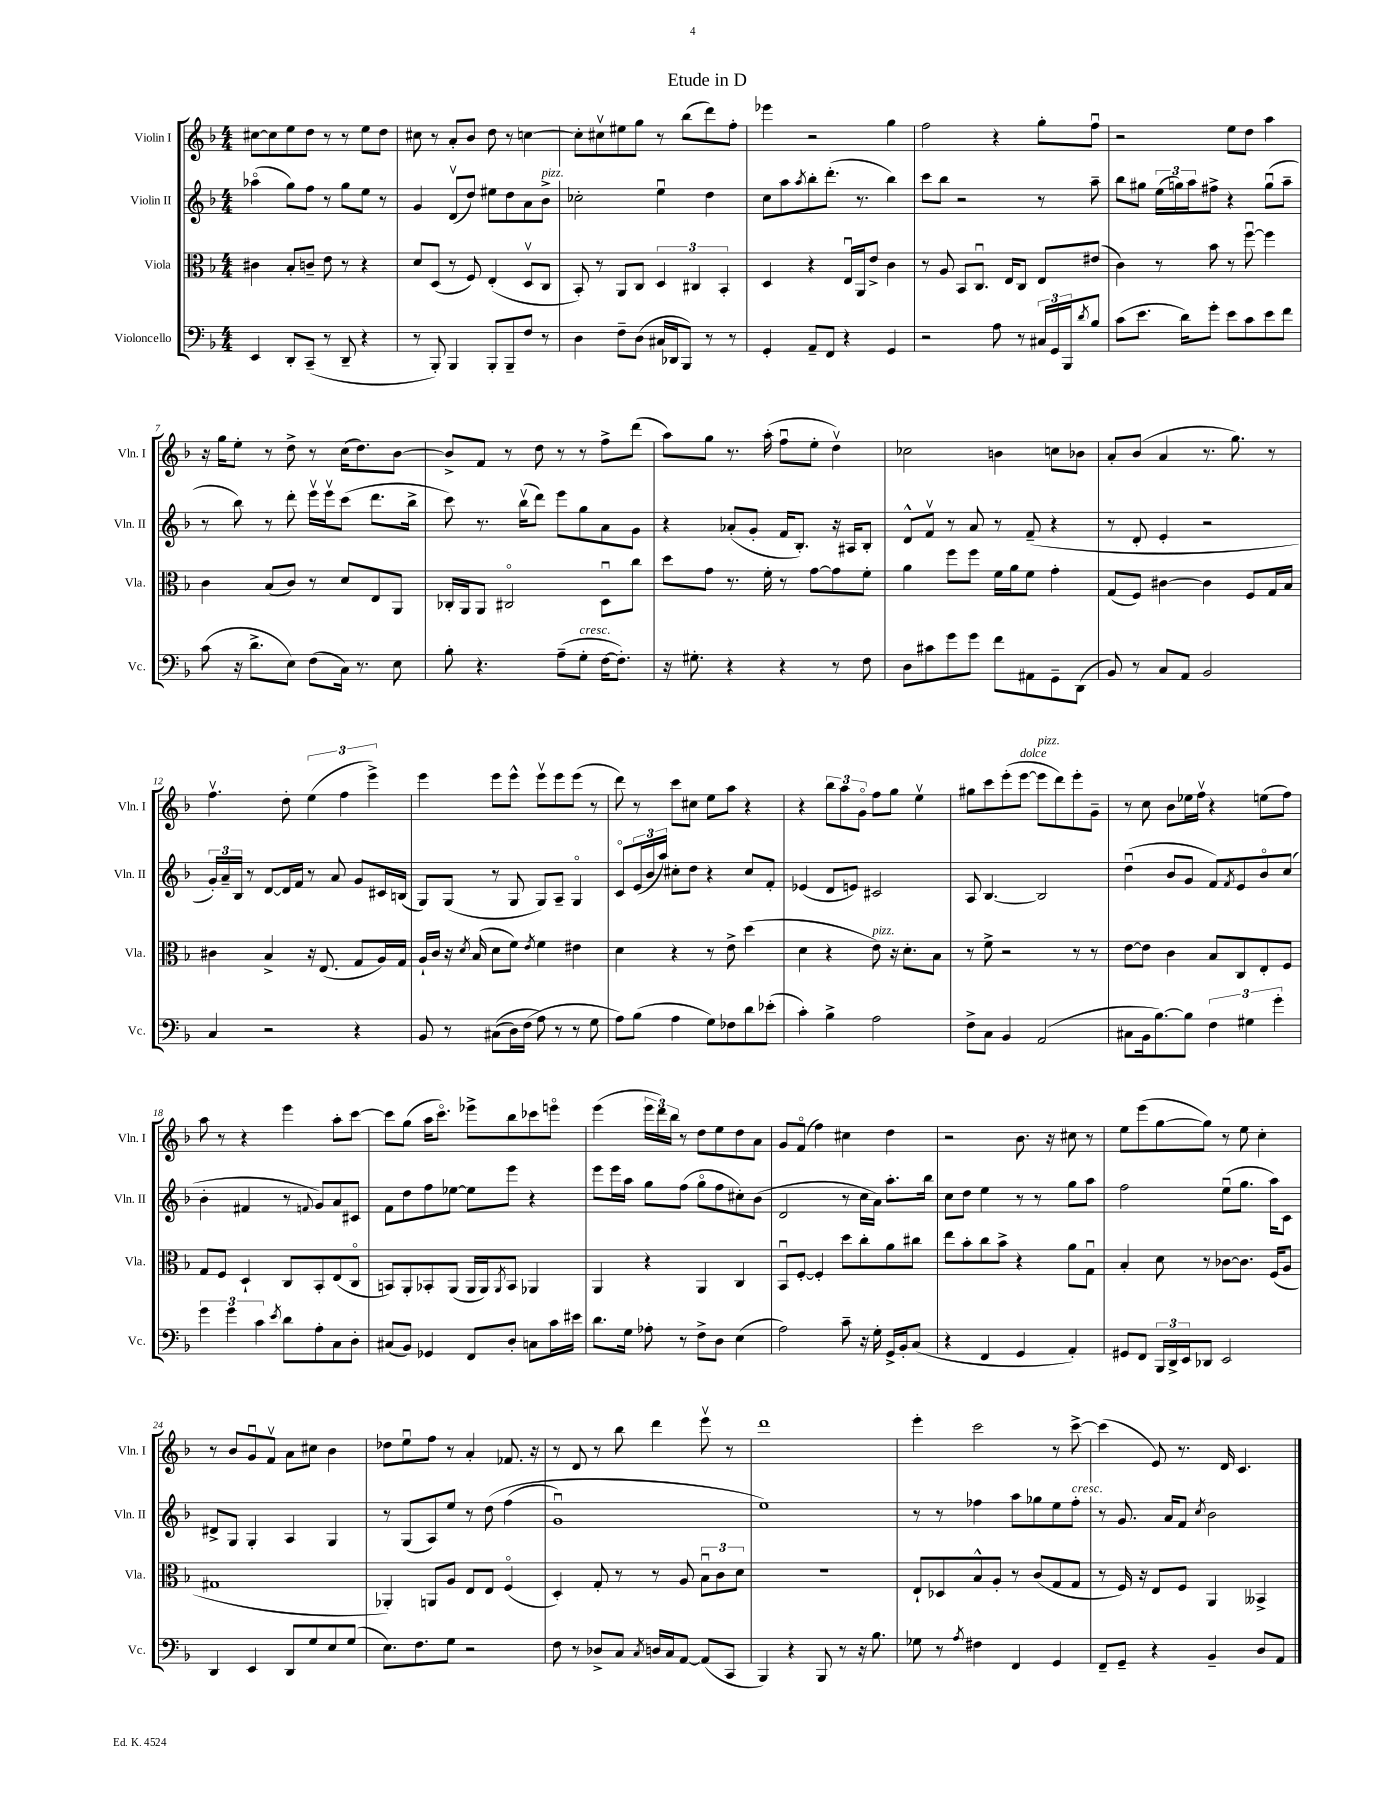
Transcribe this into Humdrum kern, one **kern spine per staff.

**kern	**kern	**kern	**kern
*staff4	*staff3	*staff2	*staff1
*clefF4	*clefC3	*clefG2	*clefG2
*k[b-]	*k[b-]	*k[b-]	*k[b-]
*M4/4	*M4/4	*M4/4	*M4/4
4EE/	4c#\	(4aa-o\	[8cc#\L
.	.	.	8cc#\]
8DD'/L	8B-'/L	8gg\L)	8ee\
(8CC~/J	8c~/J	8ff\J	8dd\J
8r	8e\	8r	8r
8DD~/	8r	8gg\L	8r
4r	4r	8ee\J	8ee\L
.	.	8r	8dd\J
=	=	=	=
8r	8d/L	4g/	8cc#\
8BBB-'/)	(8D/J	.	8r
4BBB-/	8r	(8dv/L	8a'/L
.	8F/)	8dd/J)	8b-/J
8BBB-'/L	(4E'/	8ee#\L	8dd\
8BBB-~/	.	8dd\	8r
8F/J	8Dv/L	8a\	[4cc\
8r	8C/J	8b-^\J	.
=	=	=	=
4D\	8BB-'/)	2cc-'\	8cc'\]L
.	8r	.	8cc#v\
8F~\L	8AA/L	.	8ee#\
(8D\J	8C/J	.	8gg\J
16C#/LL	6D/	4eeu\	8r
16DD-/J	.	.	.
8BBB-/J)	.	.	(8bb-\L
.	6C#/	.	.
8r	.	4dd\	8ddd\)
.	6BB-'/	.	.
8r	.	.	8ff'\J
=	=	=	=
4GG'/	4D/	8cc\L	4eee-\
.	.	8aa\	.
.	.	8qaa/	.
8AA~/L	4r	8bb-'\	2r
8FF/J	.	(8.ddd'\J	.
4r	16Eu/LL	.	.
.	16AA/J	8.r	.
.	8e^/J	.	.
4GG/	4c\	4bb-\)	4gg\
=	=	=	=
2r	8r	8ccc\L	2ff\
.	8A/	8bb-\J	.
.	8BB-/L	2r	.
.	8.Cu/J	.	.
8A\	.	.	4r
.	16E/LK	.	.
8r	8C/J	.	.
24C#/LL	8E/L	8r	8gg'\L
24GG/	.	.	.
24BBB-/J	.	.	.
8qd/	.	.	.
8B-/J	(8e#/J	8aa~\	8ffu\J
=	=	=	=
(8c\L	4c\)	8bb-\L	2r
8.e\J	.	8gg#\J	.
.	8r	(24ee\LL	.
.	.	24gg\)	.
16d\LK)	.	.	.
.	.	24aa\J	.
8g'\J	8b-\	8ff#^\J	.
8e\L	8r	4r	8ee\L
8c\	[8ffu\	.	8dd\J
8e\	4ff\]	(8ggu\L	4aa\
8f\J	.	8aa~\J	.
=	=	=	=
(8c\	4c\	8r	16r
.	.	.	16gg\LK
16r	.	8bb-\)	8ee'\J
8.d^\L	.	.	.
.	(8B-/L	8r	8r
8E\J)	8c/J)	8ddd'\	8dd^\
(8F\L	8r	16eeev\LL	8r
.	.	16eeev\J	.
16C\Jk)	8d/L	(8ccc\J	(16cc\LK
8.r	.	.	8.dd\)
.	8E/	8.ddd\L	.
8E\	8AA/J	.	[8b-\J
.	.	16bb-^\Jk	.
=	=	=	=
8B-'\	16C-'/LL	8ccc\)	8b-^/]L
.	16AA/J	.	.
4.r	8AA/J	8.r	8f/J
.	2C#o/	.	8r
.	.	(16bb-v\LK	.
.	.	8ddd\J)	8dd\
(8A~\L	.	8eee\L	8r
8G'\J	.	8gg\	8r
[16F\LK	8Du\L	8a\	8ff^\L
8.F'\]J)	.	.	.
.	8cc\J	8g\J	(8ddd\J
=	=	=	=
16r	8dd\L	4r	8aa\L)
8.G#'\	.	.	.
.	8g\J	.	8gg\J
4r	8.r	(8a-'/L	8.r
.	.	8g'/J	.
.	16f'\	.	(16aa'\
4r	8r	16f/LK	8ffu\L
.	.	8.B-'/J)	.
.	[8g\L	.	8ee'\J
8r	8g\]	16r	4ddv\)
.	.	16A#/LK	.
8F\	8f'\J	8B-'/J	.
=	=	=	=
8D\L	4a\	8d^^/L	2cc-\
8c#\	.	8fv/J	.
8g\	8ff\L	8r	.
8g\J	8ff\J	8a/	.
8f\L	16f\LL	8r	4b\
.	16a\J	.	.
8AA#\	8f\J	(8f~/	.
8GG~\	4g'\	4r	8cc\L
(8DD\J	.	.	8b-\J
=	=	=	=
8BB-/)	(8G/L	8r	8a'/L
8r	8F/J)	8d'/	(8b-/J
8C/L	[4c#\	4e'/	4a/
8AA/J	.	.	.
2BB-/	4c#\]	2r	8.r
.	.	.	8.gg\)
.	8F/L	.	.
.	16G/L	.	8r
.	16B-/JJ	.	.
=	=	=	=
4C/	4c#\	24g'/LL)	4.ffv\
.	.	24a~/	.
.	.	24B-/JJ	.
.	.	8r	.
2r	4B-^/	[8d/L	.
.	.	16d/]L	8dd'\
.	.	16f/JJ	.
.	16r	8r	(6ee\
.	(8.E/	.	.
.	.	8a/	.
.	.	.	6ff\
4r	8G/L	8g/L	.
.	.	.	6eee^\)
.	16A/L)	16c#/L	.
.	16G/JJ	(16B/JJ	.
=	=	=	=
8BB-/	16A`/LL	8G/L)	4eee\
.	16c/JJ	.	.
8r	16r	(8G/J	.
.	8qd/	.	.
.	(16B-/	.	.
&((8C#\L	8d\L	8r	8eee\L
16D\L)	8f\J)	8G/	8eee^^\J
(16F\JJ	.	.	.
.	8qe/	.	.
8A\&)	4f\	8G/L)	8eeev\L
8r	.	8A~/J	8eee\
8r	4e#\	4Go/	(8eee\J
8G\	.	.	8r
=	=	=	=
8A\L)	4d\	8co/L	8ddd\)
(8B-\J	.	(24e/L	8r
.	.	24b-/	.
.	.	24aa/JJ)	.
4A\	4r	8cc#'\L	8ccc\L
.	.	8dd\J	8cc#\J
8G\L)	8r	4r	8ee\L
8F-\	8e^\	.	8aa\J
8d\	(4dd\	8cc#/L	4r
(8e-'\J	.	8f'/J	.
=	=	=	=
4c'\)	4d\	(4e-/	4r
4B-^\	4r	8d/L	12bb-\L
.	.	.	12aa\
.	.	8e/J)	.
.	.	.	12go\J
2A\	8e\)	2c#/	8ff\L
.	16r	.	8gg\J
.	8.d'\L	.	.
.	.	.	4eev\
.	8B-\J	.	.
=	=	=	=
8F^\L	8r	8A/	8gg#\L
8C\J	8f^\	[4.B-/	8ccc\
4BB-/	2r	.	(8eee'\
.	.	.	[8eee\J
(2AA/	.	2B-/]	8eee\]L
.	.	.	8ddd\)
.	8r	.	8eee'\
.	8r	.	8g~\J
=	=	=	=
8C#\L	[8e\L	(4ddu\	8r
16BB-\k	8e\]J	.	8cc\
[8.B-\)	.	.	.
.	4c\	8b-/L	8b-\L
8B-\]J	.	8g/J	16ee-\L
.	.	.	16ffv\JJ
6F\	8B-/L	8f/L)	4r
.	.	8qf/	.
.	8C/	8e/	.
6G#\	.	.	.
.	8E'/	8b-o/	(8ee\L
6g'\	.	.	.
.	8F/J	(8cc/J	8ff\J)
=	=	=	=
6g\	8G/L	4b-'\	8aa\
.	8F/J	.	8r
6g\	.	.	.
.	4D`/	4f#/	4r
6c\	.	.	.
8qe/	.	.	.
8d\L	8C/L	8r	4eee\
.	.	8qqf/	.
8A'\	8BB-'/	8g/L)	.
8C\	(8E/	8a/	8aa'\L
8D'\J	8Co/J	8c#/J	[8ccc\J
=	=	=	=
(8C#/L	8BB/L)	8f\L	8ccc\]L
8BB-/J)	8AA'/	8dd\	(8gg\J
4GG-/	8BB-'/	8ff\	16aa\LK
.	.	.	8.ccco\J)
.	(8AA/J	[8ee-\J	.
8FF/L	16AA/LL	8ee-\]L	8eee-^\L
.	16AA/J)	.	.
.	8qAA/	.	.
8D'/J	8BB-/J	8eee\J	8bb-\
8C\L	4AA-/	4r	8ccc-\
16c\L	.	.	8eeeo\J
16e#\JJ	.	.	.
=	=	=	=
8.d\L	4AA/	8eee\L	(4eee\
.	.	16eee\L	.
16G\Jk	.	16aa\JJ	.
8A-'\	4r	8gg\L	24eee\LL
.	.	.	24ddd\)
.	.	.	24bb-\JJ
8r	.	(8ff\J	8r
8F^\L	4AA/	8ggo\L	8dd\L
8D\J	.	8ff\	8ee\
(4E\	4C/	8cc#'\)	8dd\
.	.	(8b-\J	8a\J
=	=	=	=
2A\)	8BB-u/L	2d/	8g/L
.	[8F'/J	.	(8fo/J
.	4F'/]	.	4ff\)
8c~\	8dd\L	8r	4cc#\
16r	8cc'\	16cc\LL	.
16G'\	.	16a\JJ)	.
16GG^/LL	8a\	8.aa'\L	4dd\
16BB-'/J	.	.	.
(8C/J	8cc#\J	.	.
.	.	16bb-\Jk	.
=	=	=	=
4r	8ee\L	8cc\L	2r
.	8b-'\	8dd\J	.
4FF/	8cc\	4ee\	.
.	8b-^\J	.	.
4GG/	4r	8r	8.b-\
.	.	8r	.
.	.	.	16r
4AA'/)	8a\L	8gg\L	8cc#\
.	8Gu\J	8aa\J	8r
=	=	=	=
8GG#/L	4B-'/	2ff\	8ee\L
8FF/J	.	.	(8eee\
24BBB-/LL	8d\	.	[8gg\
24DD^/	.	.	.
24EE/J	.	.	.
8DD-/J	8r	.	8gg\]J)
2EE/	[8c-\L	(8eeu\L	8r
.	8.c-\]J	8.gg\J	8ee\
.	.	.	4cc'\
.	(16F/LK	16aa\LK)	.
.	8A/J	8c\J	.
=	=	=	=
4DD/	1G#	8d#^/L	8r
.	.	8G/J	8b-/L
4EE/	.	4G'/	8gu/
.	.	.	8fv/J
8DD/L	.	4A/	8a\L
8G/	.	.	8cc#\J
8E/	.	4G/	4b-\
(8G/J	.	.	.
=	=	=	=
8.E\L)	4AA-'/)	8r	8dd-\L
.	.	(8G/L	8eeu\
8.F\	.	.	.
.	8AA/L	8A/)	8ff\J
8G\J	8A/J	8ee/J	8r
2r	8E/L	8r	4a'/
.	8E/J	&(8dd\	.
.	(4Fo/	(4ff\	8.f-/
.	.	.	16r
=	=	=	=
8F\	4D'/)	1gu)	8r
8r	.	.	8d/
8D-^/L	8G'/	.	8r
8C/J	8r	.	8bb-\
8qC/	.	.	.
16D/LL	8r	.	4ddd\
16C/J	.	.	.
[8AA/J	8A/	.	.
(8AA/]L	12B-u\L	.	8eeev\
.	12c\	.	.
8CC/J	.	.	8r
.	12d\J	.	.
=	=	=	=
4BBB-/)	1r	1ee&)	1ddd
4r	.	.	.
8BBB-/	.	.	.
8r	.	.	.
16r	.	.	.
8.B-\	.	.	.
=	=	=	=
8G-\	8E`/L	8r	4eee'\
8r	8D-/	8r	.
8qA/	.	.	.
4F#\	8B-^^/	4ff-\	2ccc\
.	8A'/J	.	.
4FF/	8r	8aa\L	.
.	(8c/L	8gg-\	.
4GG/	8G/	8ee\	8r
.	8G/J	8ff-'\J	[8ccc^\
=	=	=	=
8FF~/L	8r	8r	(4ccc\]
8GG~/J	16F/)	8.g/	.
.	16r	.	.
4r	8E/L	.	8e/)
.	.	16a/LK	.
.	8F/J	8f/J	8.r
.	.	8qcc/	.
4BB-~/	4AA/	2b-\	.
.	.	.	16d/
.	.	.	4.c/
8D/L	4BB--^/	.	.
8AA/J	.	.	.
==	==	==	==
*-	*-	*-	*-
